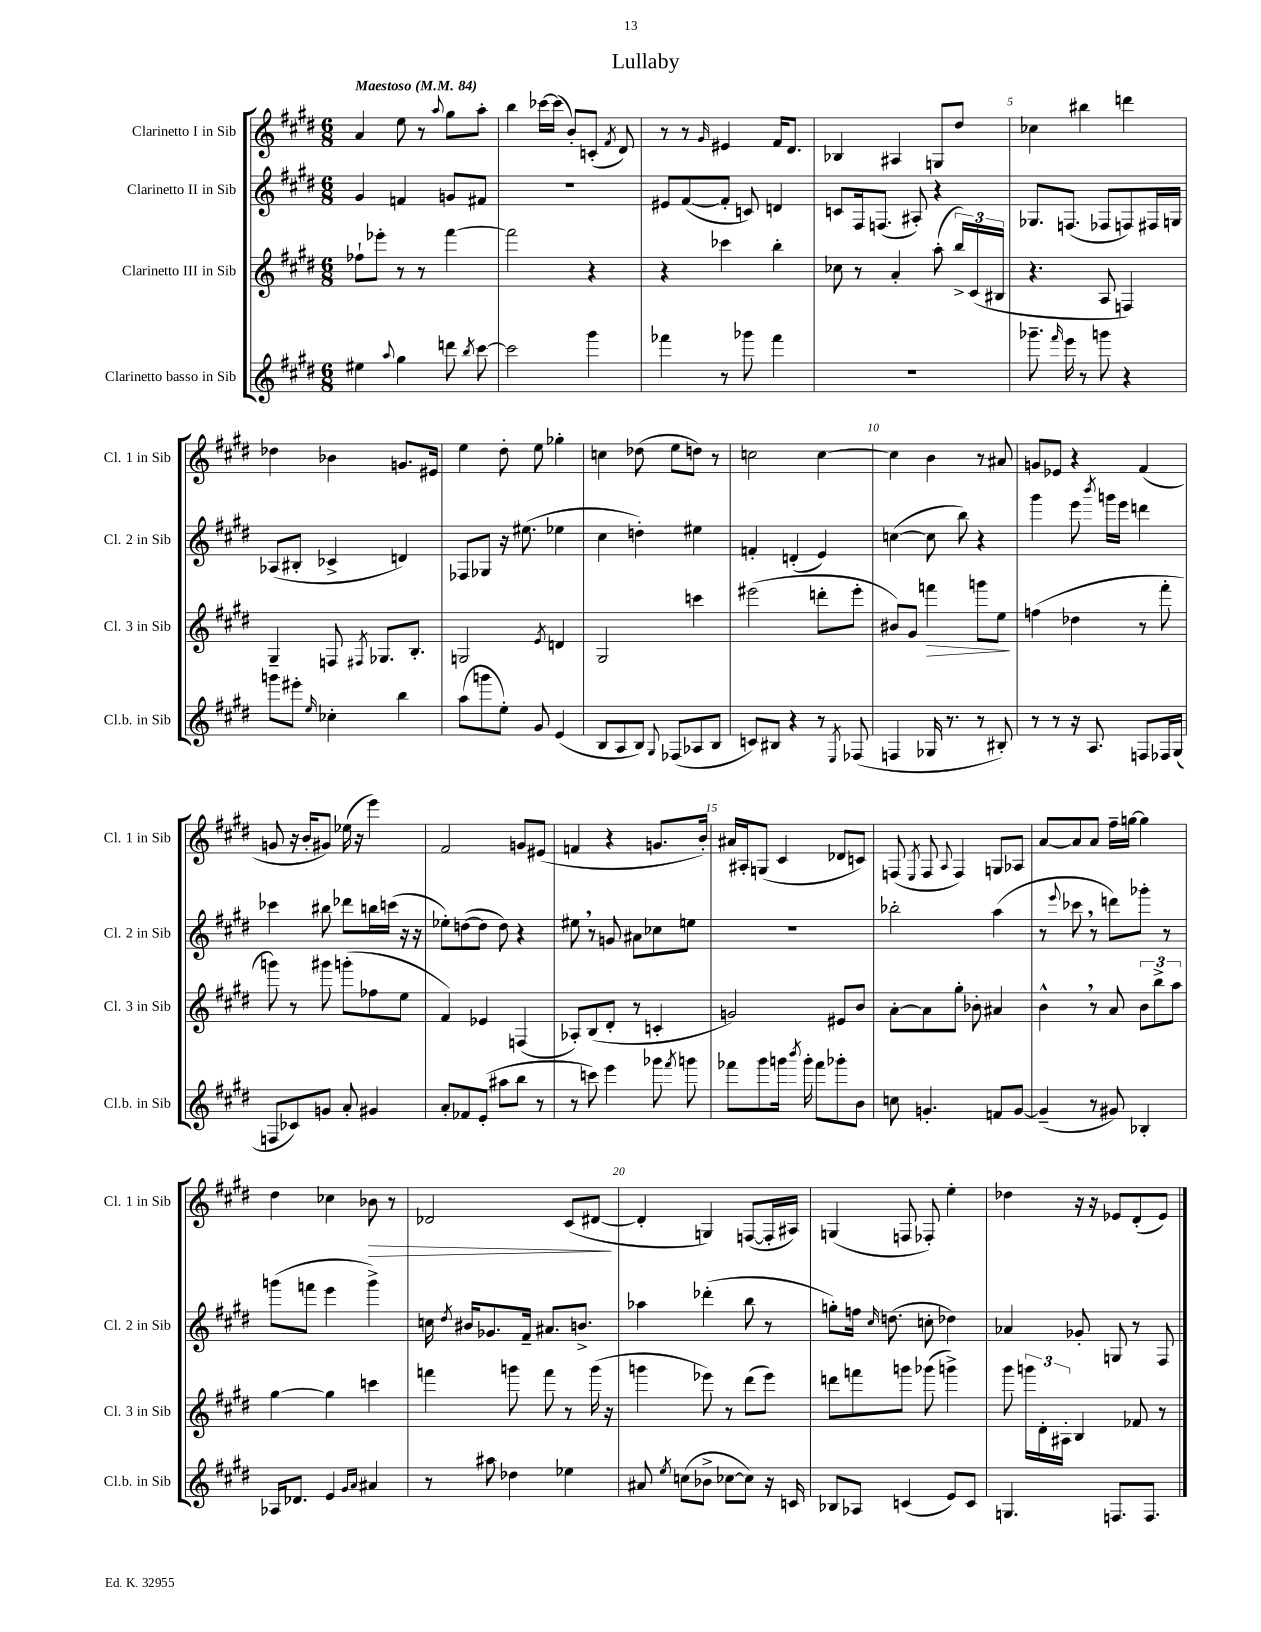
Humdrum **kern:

**kern	**kern	**kern	**kern
*staff4	*staff3	*staff2	*staff1
*clefG2	*clefG2	*clefG2	*clefG2
*k[f#c#g#d#]	*k[f#c#g#d#]	*k[f#c#g#d#]	*k[f#c#g#d#]
*M6/8	*M6/8	*M6/8	*M6/8
*MM84	*MM84	*MM84	*MM84
4ee#	8ff-`	4g#	4a
.	8eee-'	.	.
8qqaa	.	.	.
4gg#	8r	4f	8ee
.	8r	.	8r
.	.	.	8qqaa
8ddd	[4fff#	8g	8gg#
8qbb	.	.	.
[8ccc#	.	8f#	8aa'
=	=	=	=
2ccc#]	2fff#]	2.r	4bb
.	.	.	[16ccc-
.	.	.	(16ccc-]
.	.	.	8b')
4ggg#	4r	.	(8c'
.	.	.	8qf#
.	.	.	8d#)
=	=	=	=
4fff-	4r	8e#	8r
.	.	([8f#	8r
.	.	.	16qqg#
8r	4ccc-	8f#']	4e#
8ggg-	.	8c)	.
4fff-	4bb'	4d	16f#
.	.	.	8.d#
=	=	=	=
2.r	8cc-	8c	4B-
.	8r	16F#	.
.	.	(8.F	.
.	4a'	.	4A#
.	.	8A#')	.
.	(8aa'	4r	8G
.	24bb^)	.	8dd#
.	(24c#	.	.
.	24B#	.	.
=	=	=	=
8.ggg-~	4.r	8.G-	4cc-
16qqfff#	.	.	.
16eee	.	(8.F	.
8r	.	.	4bb#
8ggg	8A	8F-	.
4r	4F)	8F)	4ddd
.	.	16F#	.
.	.	16G	.
=	=	=	=
8ggg	4G#~	(8A-	4dd-
8eee#'	.	8B#'	.
16qqee	.	.	.
4cc-'	8F	4c-^	4b-
.	8qF#	.	.
.	8.G-	.	.
4bb	.	4d)	8.g
.	8.B'	.	.
.	.	.	16e#
=	=	=	=
(8aa	2G	8F-	4ee
8ggg	.	8G-	.
8ee')	.	16r	8dd#'
.	.	(8.ee#	.
8g#	.	.	8ee
.	8qe	.	.
(4e	4d	4ee-	4gg-'
=	=	=	=
8B	2G#	4cc#	4cc
8A	.	.	.
8B)	.	4dd')	(8dd-
8qqG#	.	.	.
(8F-	.	.	8ee
8A-	4ccc	4ee#	8dd)
8B	.	.	8r
=	=	=	=
8c)	(2eee#	4f'	2cc
8B#	.	.	.
4r	.	(4d'	.
8r	8ddd'	4e)	[4cc
8qE	.	.	.
(8F-	8eee#'	.	.
=	=	=	=
4F	8b#)	([4cc	4cc]
.	8g#	.	.
16G-	4fff	8cc]	4b
8.r	.	.	.
.	.	8bb)	.
8r	8ggg	4r	8r
8B#')	8ee	.	8a#
=	=	=	=
8r	(4ff	4ggg#	8g
8r	.	.	8e-
16r	4dd-	8eee	4r
8.A	.	.	.
.	.	8qbbb	.
.	.	16ggg	.
.	.	16eee	.
8F	8r	4ddd	(4f#
16F-	8fff#'	.	.
(16G#	.	.	.
=	=	=	=
8F	8ggg)	4ccc-	8g
8c-)	8r	.	16r
.	.	.	16b'
8g	8ggg#	8bb#	8g#)
8a'	(8ggg'	8ddd-	(16ee-
.	.	.	16r
4g#	8ff-	16bb	4eee)
.	.	(16ccc	.
.	8ee	16r	.
.	.	16r	.
=	=	=	=
8a'	4f#)	8ee-')	2f#
8f-	.	([8dd	.
(8e'	4e-	8dd]	.
8aa#	.	8dd)	.
8bb	(4F	4r	8g
8r	.	.	(8e#
=	=	=	=
8r	8A-')	8ee#	4f
8ccc)	(8B	8r	.
4eee	8d#'	8g	4r
.	8r	8a#	.
8ggg-	4c'	8cc-	8.g
8qfff#	.	.	.
8ggg	.	8ee	.
.	.	.	16b')
=	=	=	=
8fff-	2g)	2.r	16a#
.	.	.	16A#'
8ggg#	.	.	(8G
16ggg	.	.	4c#
8qbbb	.	.	.
16ggg'	.	.	.
8fff-	.	.	.
8ggg-'	8e#	.	8d-
8b	8b	.	8c)
=	=	=	=
8cc	[8a'	2bb-'	(8F
.	.	.	8qE
4.g'	8a]	.	8F
.	.	.	8qqA
.	8gg#'	.	4F)
.	8b-'	.	.
8f	4a#	(4aa	8G
[8g	.	.	8A-
=	=	=	=
(4g~]	4b^^	8r	[8a
.	.	8qqeee	.
.	.	8ccc-	8a]
8r	8r	8r	8a
8g#)	8a	8ddd)	16ff#~
.	.	.	[16gg
4B-'	12b	8ggg-'	4gg]
.	12bb^	.	.
.	.	8r	.
.	12aa	.	.
=	=	=	=
16A-	[4gg#	(8ggg	4dd#
8.d-	.	.	.
.	.	8fff	.
4e	4gg#]	4eee	4cc-
16qqg#	.	.	.
16qqa	.	.	.
4a#	4ccc	4ggg^)	8b-
.	.	.	8r
=	=	=	=
8r	4fff	16cc	2d-
.	.	8qdd#	.
.	.	16b#	.
8aa#	.	8.g-	.
4dd-	8ggg	.	.
.	.	16f#~	.
.	8fff	8.a#	.
4ee-	8r	.	(8c#
.	.	8.b^	.
.	(16ggg	.	[8d#
.	16r	.	.
=	=	=	=
8a#	4ggg	4aa-	4d#']
8qee	.	.	.
(8cc	.	.	.
8b-^	8eee-)	(4ddd-'	4G)
[8cc-	8r	.	.
8cc-])	(8ddd#	8bb	([8F
16r	8eee-)	8r	16F']
16c	.	.	16A#)
=	=	=	=
8B-	8ddd	8gg')	(4G
8A-	8fff	16ff	.
.	.	16qqcc#	.
.	.	(8.dd	.
(4c	8ggg	.	8F
.	(8ggg-	8cc'	8F-')
8e)	4ggg^)	4dd-)	4ee'
8c	.	.	.
=	=	=	=
4.G	8ggg#	4a-	4dd-
.	24ggg	.	.
.	24d#'	.	.
.	24A#'	.	.
.	4B	8g-'	16r
.	.	.	16r
8.F	.	8G	8e-
.	8f-	8r	(8d#'
8.F	.	.	.
.	8r	8F#	8e-)
==	==	==	==
*-	*-	*-	*-
